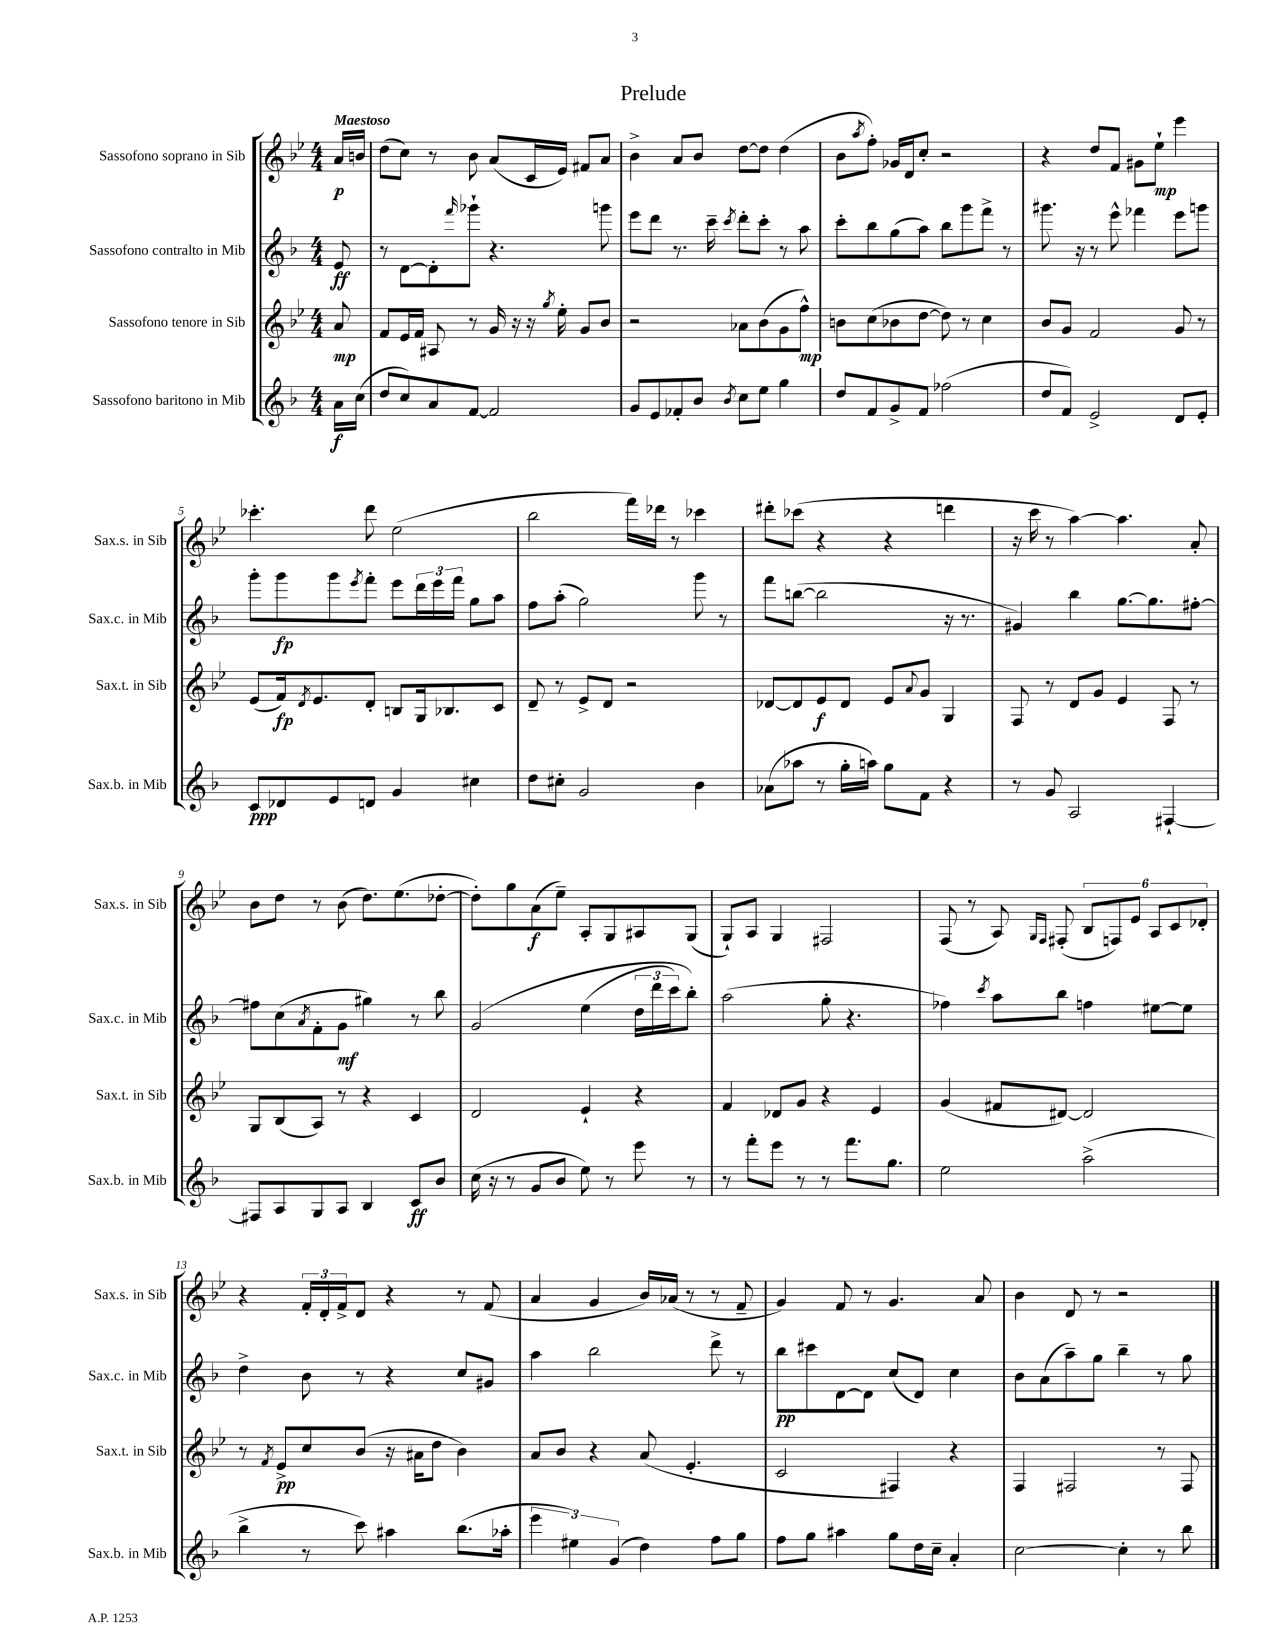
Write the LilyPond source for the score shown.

\header { title = "Prelude" }
<<
\new StaffGroup <<
\new Staff = "s0" \with { instrumentName = "Sassofono soprano in Sib" shortInstrumentName = "Sax.s. in Sib" } {
    \clef treble \key bes \major \numericTimeSignature \time 4/4 \partial 8 \tempo "Maestoso"
    a'16\p b'16 |
    d''8( c''8) r8 bes'8 a'8( c'16 ees'16) fis'8 a'8 |
    bes'4-> a'8 bes'8 d''8~ d''8 d''4( |
    bes'8 \acciaccatura { a''8 } f''8-.) ges'16 d'16 c''8-. r2 |
    r4 d''8 f'8 gis'8 ees''8-!\mp ees'''4 |
    ces'''4.-. d'''8 ees''2( |
    bes''2 f'''16) des'''16 r8 ces'''4 |
    dis'''8-. ces'''8( r4 r4 d'''4 |
    r16 c'''16 r8 a''4~) a''4. a'8-. |
    bes'8 d''8 r8 bes'8( d''8.) ees''8.( des''8~-. |
    des''8-.) g''8 a'8\f( ees''8--) a8-. g8 ais8 g8( |
    g8-!) a8 g4 fis2 |
    f8( r8 a8) \grace { g16 f16 } fis8-.( \tuplet 6/4 { bes8 f8) ees'8 a8 c'8 des'8-. } |
    r4 \tuplet 3/2 { f'16-. d'16-. f'16-> } d'8 r4 r8 f'8( |
    a'4 g'4 bes'16) aes'16( r8 r8 f'8-- |
    g'4) f'8 r8 g'4. a'8 |
    bes'4 d'8 r8 r2 \bar "|." |
}
\new Staff = "s1" \with { instrumentName = "Sassofono contralto in Mib" shortInstrumentName = "Sax.c. in Mib" } {
    \clef treble \key f \major \numericTimeSignature \time 4/4 \partial 8
    e'8\ff |
    r8 d'8~ d'8-. \grace { f'''16 } ges'''8-! r4. g'''8 |
    e'''8 d'''8 r8. c'''16-- \acciaccatura { c'''8 } d'''8-. c'''8-. r8 a''8 |
    c'''8-. bes''8 g''8( a''8) bes''8 g'''8 f'''8-> r8 |
    gis'''8. r16 r8 e'''8-^ fes'''4 e'''8 g'''8 |
    g'''8-. g'''8\fp g'''8 \acciaccatura { e'''8 } f'''8-. e'''8 \tuplet 3/2 { d'''16 e'''16 f'''16 } g''8 a''8 |
    f''8 a''8-.( g''2) g'''8 r8 |
    f'''8 b''8~( b''2 r16 r8. |
    gis'4) bes''4 g''8.~ g''8. fis''8~-. |
    fis''8 c''8( \acciaccatura { a'8 } f'8-. g'8\mf gis''4) r8 bes''8 |
    g'2\( e''4( \tuplet 3/2 { d''16 d'''16 c'''16) } bes''8-.\) |
    a''2( g''8-. r4. |
    fes''4) \acciaccatura { c'''8 } a''8 bes''8 f''4 eis''8~ eis''8 |
    d''4-> bes'8 r8 r4 c''8 gis'8 |
    a''4 bes''2 d'''8-> r8 |
    bes''8\pp cis'''8 d'8~ d'8 c''8( d'8) c''4 |
    bes'8 a'8( a''8--) g''8 bes''4-- r8 g''8 \bar "|." |
}
\new Staff = "s2" \with { instrumentName = "Sassofono tenore in Sib" shortInstrumentName = "Sax.t. in Sib" } {
    \clef treble \key bes \major \numericTimeSignature \time 4/4 \partial 8
    a'8\mp |
    f'8 ees'16 f'16 ais8 r8 g'16 r16 r16 \acciaccatura { g''8 } ees''16-. g'8 bes'8 |
    r2 aes'8 bes'8( g'8 f''8-^\mp) |
    b'8 c''8( bes'8 d''8~ d''8) r8 c''4 |
    bes'8 g'8 f'2 g'8 r8 |
    ees'8( f'16\fp) \acciaccatura { d'8 } ees'8. d'8-. b8 g16 bes8. c'8 |
    d'8-- r8 ees'8-> d'8 r2 |
    des'8~ des'8 ees'8\f des'8 ees'8 \appoggiatura { a'8 } g'8 g4 |
    f8 r8 d'8 g'8 ees'4 f8 r8 |
    g8 bes8( a8) r8 r4 c'4 |
    d'2 ees'4-! r4 |
    f'4 des'8 g'8 r4 ees'4 |
    g'4( fis'8 dis'8~) dis'2 |
    r8 \acciaccatura { f'8 } ees'8->\pp c''8 bes'8( r16 ais'16 d''8 bes'4) |
    a'8 bes'8 r4 a'8( ees'4.-. |
    c'2 fis4) r4 |
    f4 fis2 r8 fis8 \bar "|." |
}
\new Staff = "s3" \with { instrumentName = "Sassofono baritono in Mib" shortInstrumentName = "Sax.b. in Mib" } {
    \clef treble \key f \major \numericTimeSignature \time 4/4 \partial 8
    a'16\f c''16( |
    d''8 c''8) a'8 f'8~ f'2 |
    g'8 e'8 fes'8-. bes'8 \acciaccatura { bes'8 } c''8 e''8 g''4 |
    d''8 f'8 g'8-> f'8 fes''2( |
    d''8 f'8) e'2-> d'8 e'8-. |
    c'8\ppp des'8 e'8 d'8 g'4 cis''4 |
    d''8 cis''8-. g'2 bes'4 |
    aes'8( aes''8 r8 g''16-. a''16) g''8 f'8 r4 |
    r8 g'8 a2 fis4~-! |
    fis8 a8 g8 a8 bes4 c'8\ff bes'8 |
    c''16( r16 r8 g'8 bes'8 e''8) r8 e'''8 r8 |
    r8 f'''8-. e'''8 r8 r8 f'''8. g''8. |
    e''2 a''2->( |
    bes''4-> r8 c'''8) ais''4 bes''8.( aes''16-. |
    \tuplet 3/2 { e'''4 eis''4) g'4( } d''4) f''8 g''8 |
    f''8 g''8 ais''4 g''8 d''16 c''16-- a'4-. |
    c''2~ c''4-. r8 bes''8 \bar "|." |
}
>>
>>
